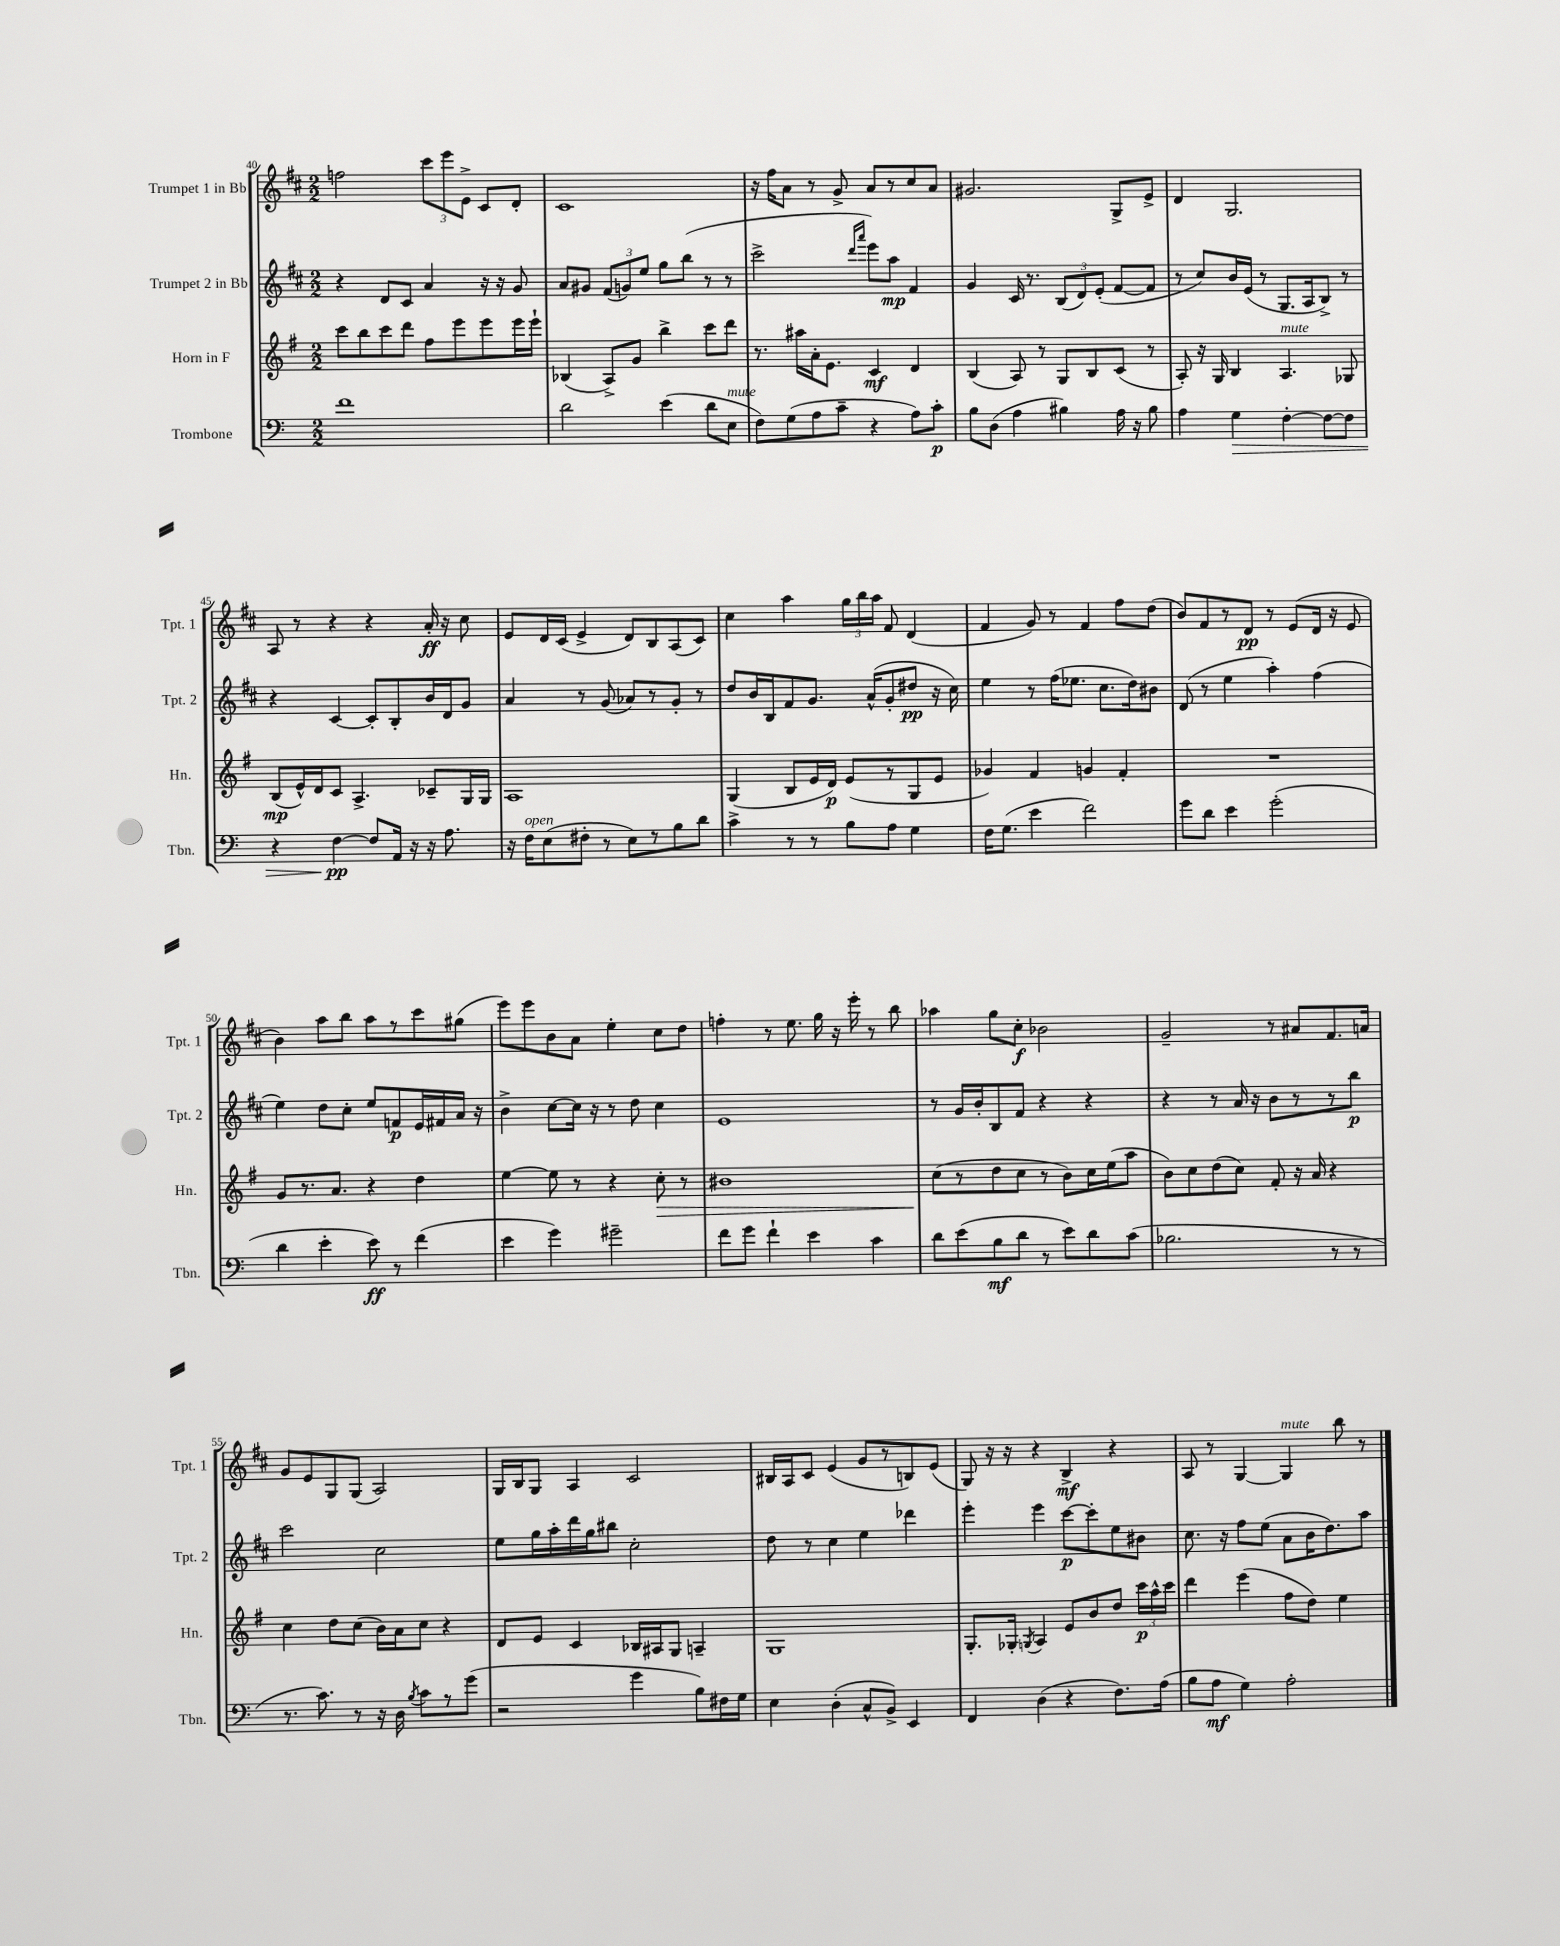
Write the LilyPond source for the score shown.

<<
\new StaffGroup <<
\new Staff = "s0" \with { instrumentName = "Trumpet 1 in Bb" shortInstrumentName = "Tpt. 1" } {
    \clef treble \key d \major \numericTimeSignature \time 2/2
    \autoBeamOff f''2 \tuplet 3/2 { cis'''8[ e'''8 e'8]-> } cis'8[ d'8]-. |
    cis'1 |
    r16 fis''16[ a'8] r8 g'8-> a'8[ r8 cis''8 a'8] |
    gis'2. g8[-> e'8]-> |
    d'4 g2. |
    a8 r8 r4 r4 a'16-.\ff r16 cis''8 |
    e'8[ d'16 cis'16]( e'4-> d'8[) b8 a8( cis'8]) |
    cis''4 a''4 \tuplet 3/2 { g''16[ b''16 a''16] } fis'8 d'4( |
    fis'4 g'8) r8 fis'4 fis''8[ d''8]( |
    b'8[) fis'8 r8 d'8]\pp r8 e'8[( d'16] r16 e'8 |
    b'4) a''8[ b''8] a''8[ r8 cis'''8 gis''8]( |
    e'''8[) e'''8 b'8 a'8] e''4-. cis''8[ d''8] |
    f''4-. r8 e''8. g''16 r16 e'''16-. r8 b''8 |
    aes''4 g''8[ cis''8]-.\f bes'2 |
    g'2-- r8 ais'8[ fis'8. a'16] |
    g'8[ e'8 g8 g8]( a2) |
    g16[ b16 g8] a4 cis'2 |
    bis16[ a16 cis'8] e'4( g'8[ r8 b8) e'8]( |
    g8) r16 r16 r4 b4->\mf r4 |
    a8 r8 g4~ g4^\markup { \italic "mute" } b''8 r8 \bar "|." |
}
\new Staff = "s1" \with { instrumentName = "Trumpet 2 in Bb" shortInstrumentName = "Tpt. 2" } {
    \clef treble \key d \major \numericTimeSignature \time 2/2
    \autoBeamOff r4 d'8[ cis'8] a'4 r16 r16 g'8 |
    a'8[ gis'8] \tuplet 3/2 { fis'8[( g'8) e''8] } g''8[ b''8]( r8 r8 |
    cis'''2-> \grace { d'''16[ a'''16] } e'''8[) a''8]\mp fis'4 |
    g'4 cis'16 r8. \tuplet 3/2 { b8[( d'8) e'8]-.( } fis'8[~ fis'8] |
    r8 cis''8[) b'16 e'16]( r8 g8.[ a16 b8]->) r8 |
    r4 cis'4~ cis'8[-. b8-. b'16 d'16 g'8] |
    a'4 r8 g'8( aes'8[) r8 g'8]-. r8 |
    d''8[ b'16 b16 fis'8 g'8.] a'16[-^( g'8-. dis''8]\pp r16 cis''16) |
    e''4 r8 fis''16[( ees''8.] cis''8.[ d''16) bis'8] |
    d'8( r8 e''4 a''4-.) fis''4( |
    e''4) d''8[ cis''8]-. e''8[ f'8\p e'16 fis'16 a'16] r16 |
    b'4-> cis''8[~ cis''16] r16 r8 d''8 cis''4 |
    e'1 |
    r8 g'16[ b'16-. b8 fis'8] r4 r4 |
    r4 r8 a'16 r16 b'8[ r8 r8 b''8]\p |
    cis'''2 cis''2 |
    e''8[ g''16 a''16-. d'''16 g''16 bis''8] cis''2-. |
    d''8 r8 cis''4 e''4 des'''4 |
    e'''4-. e'''4 cis'''8[~\p cis'''8-. e''8 bis'8] |
    cis''8. r16 fis''8[ e''8]( a'8[ b'16 d''8.) a''8] \bar "|." |
}
\new Staff = "s2" \with { instrumentName = "Horn in F" shortInstrumentName = "Hn." } {
    \clef treble \key g \major \numericTimeSignature \time 2/2
    \autoBeamOff c'''8[ b''8 c'''8 d'''8] fis''8[ e'''8 e'''8 e'''16 e'''16]-! |
    bes4( a8[->) g'8] b''4-> c'''8[ d'''8] |
    r8. ais''16[ a'16-. e'8.] c'4\mf d'4 |
    b4( a8) r8 g8[ b8 c'8]( r8 |
    a8-.) r16 g16 b4 a4.^\markup { \italic "mute" } ges8 |
    b8[\mp( e'16-^) d'16 c'8] a4.-> ces'8[-- g16 g16] |
    a1 |
    g4( b8[ e'16 d'16]\p) e'8[( r8 g8 e'8] |
    ges'4) fis'4 g'4 fis'4-. |
    R1 |
    g'8[ r8. a'8.] r4 d''4 |
    e''4~ e''8 r8 r4 c''8-.\> r8 |
    bis'1 |
    c''8[\!( r8 d''8 c''8] r8 b'8[) c''16 e''16( a''8] |
    b'8[) c''8 d''8( c''8]) fis'8-. r16 a'16 r4 |
    c''4 d''8[ c''8]( b'16[) a'16 c''8] r4 |
    d'8[ e'8] c'4 bes16[ ais16 g8] a4-- |
    g1 |
    g8.[-. ges16]-. \acciaccatura { g8 } a4 e'8[ b'8 d''8] \tuplet 3/2 { c'''16[\p a''16-^ c'''16] } |
    d'''4 e'''4( fis''8[ d''8]) e''4 \bar "|." |
}
\new Staff = "s3" \with { instrumentName = "Trombone" shortInstrumentName = "Tbn." } {
    \clef bass \key c \major \numericTimeSignature \time 2/2
    \autoBeamOff f'1 |
    d'2 e'4( d'8[ e8]^\markup { \italic "mute" } |
    f8[) g8( a8 c'8]-- r4 a8[) c'8]-.\p |
    b8[ d8]( a4 bis4) a16 r16 bis8 |
    a4 g4\> f4~-. f8[~ f8] |
    r4 f4~\pp\! f8[ a,16] r16 r16 a8. |
    r16 f16[^\markup { \italic "open" } e8( fis8]-. r8 e8[) r8 b8 d'8] |
    c'4-> r8 r8 b8[ a8] g4 |
    f16[ g8.]( e'4 f'2) |
    g'8[ d'8] e'4 g'2-.( |
    d'4 e'4-. e'8\ff) r8 f'4( |
    e'4 g'4) gis'2-- |
    f'8[ g'8] f'4-! e'4 c'4 |
    d'8[ e'8( b8\mf d'8] r8 e'8[) d'8 c'8]( |
    bes2. r8 r8 |
    r8. c'8.) r8 r16 d16 \acciaccatura { b8 } c'8[ r8 g'8]( |
    r2 g'4 b8[) fis16 g16] |
    e4 d4-.( c8[-^ b,8]->) e,4 |
    f,4 d4( r4 f8.[) a16]( |
    b8[ a8]\mf g4) a2-. \bar "|." |
}
>>
>>
\layout { \context { \Score currentBarNumber = #40 } }
